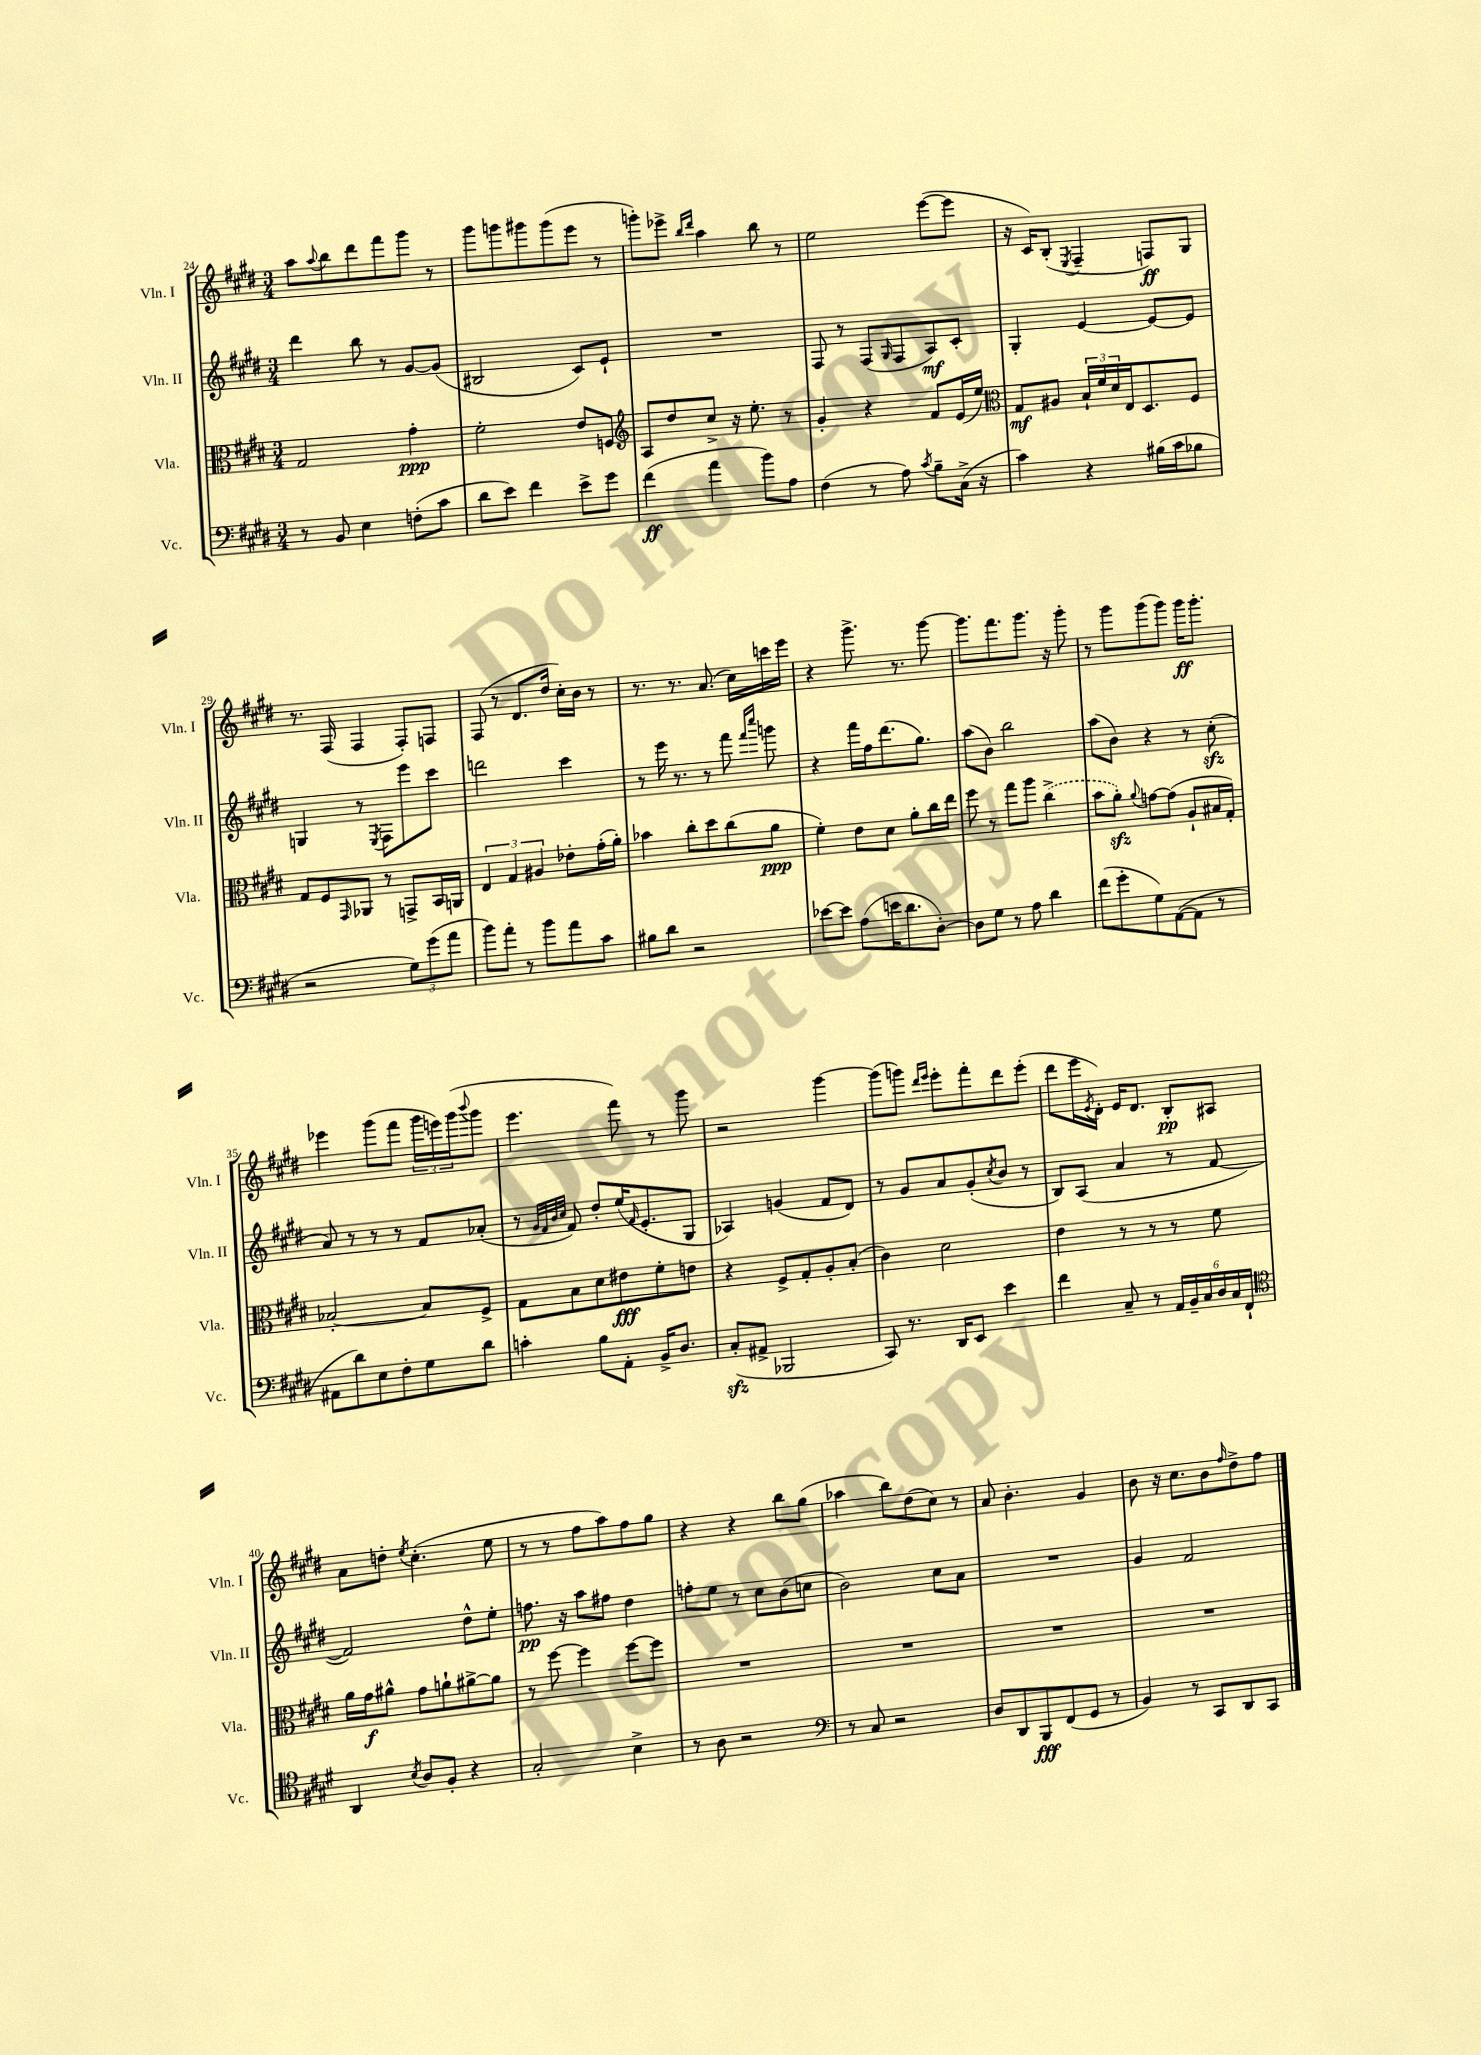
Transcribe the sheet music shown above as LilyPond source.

<<
\new StaffGroup <<
\new Staff = "s0" \with { instrumentName = "Vln. I" shortInstrumentName = "Vln. I" } {
    \clef treble \key e \major \numericTimeSignature \time 3/4
    a''8 \appoggiatura { a''8 } b''8 dis'''8 fis'''8 gis'''8 r8 |
    gis'''8 g'''8 gis'''8 gis'''8( e'''8 r8 |
    g'''8-.) ees'''8-> \grace { b''16 dis'''16 } a''4 b''8 r8 |
    e''2 e'''8~( e'''8 |
    r16 cis'16) b8-.( \acciaccatura { e8 } fis4-- f8\ff) gis8 |
    r8. fis16( fis4 fis8-.) f8 |
    fis8( r8 dis'8. dis''16 cis''16-.) b'16 r8 |
    r8. r8. a'8.( cis''16) c'''16 e'''16 |
    r4 gis'''8.-> r8. gis'''8~ |
    gis'''8. fis'''8. gis'''8. r16 gis'''8-. |
    r8 gis'''8 gis'''8( gis'''8) gis'''16\ff gis'''8.-. |
    ees'''4 gis'''8( fis'''8 \tuplet 3/2 { gis'''16 e'''16) gis'''16( } \appoggiatura { b'''8 } gis'''8 |
    e'''4. fis'''8) r8 gis'''8 |
    r2 gis'''4~ |
    gis'''8( g'''8) \grace { dis'''16 e'''16 } e'''8-. fis'''8-. dis'''8 e'''8-.( |
    dis'''8 e'''16 \acciaccatura { e'8 } dis'16-.) e'16 dis'8. b8-.\pp ais8 |
    a'8 d''8-. \acciaccatura { e''8 } cis''4.-.( e''8 |
    r8 r8 fis''8 a''8) fis''8 gis''8 |
    r4 r4 b''8 gis''8( |
    aes''4 b''8) dis''8( cis''8) r8 |
    a'8 b'4.-. gis'4 |
    b'8 r16 cis''8. b'8 \grace { fis''16 } dis''8-> fis''8 \bar "|." |
}
\new Staff = "s1" \with { instrumentName = "Vln. II" shortInstrumentName = "Vln. II" } {
    \clef treble \key e \major \numericTimeSignature \time 3/4
    dis'''4 b''8 r8 gis'8~ gis'8( |
    bis2 cis'8) e'8-! |
    R2. |
    fis8 r8 fis8( \grace { gis16 } fis8 a8\mf) cis'8-. |
    gis4-. e'4~ e'8~ e'8 |
    g4 r8 \acciaccatura { e8 } fis8 e'''8 cis'''8 |
    d'''2 cis'''4 |
    r8 e'''16 r8. r8 fis'''8 \grace { fis'''16 cis''''16 } g'''8 |
    r4 fis'''16 fis''16 dis'''8.( gis''8.) |
    a''8( b'8) b''2 |
    a''8( b'8) r4 r8 cis''8-.\sfz( |
    a'8) r8 r8 r8 fis'8 aes'8-.( |
    r8 \grace { gis'32 fis'32 b'32 cis''32 } fis'8) dis''8-. e''16( \grace { fis'16 } e'8.-. gis8 |
    aes4) g'4( fis'8 dis'8) |
    r8 gis'8 a'8 gis'8-.( \acciaccatura { cis''8 } b'8 r8 |
    b8) a8( a'4 r8 fis'8~ |
    fis'2) dis''8-^ e''8-. |
    f''8.\pp r16 a''8 fis''8 dis''4 |
    f''8-. e''8 r8 cis''8 b'8( c''8 |
    b'2) cis''8 a'8 |
    R2. |
    gis'4 fis'2 \bar "|." |
}
\new Staff = "s2" \with { instrumentName = "Vla." shortInstrumentName = "Vla." } {
    \clef alto \key e \major \numericTimeSignature \time 3/4
    gis2 gis'4-.\ppp |
    fis'2-. e'8 f8 |
    \clef treble a8 dis''8 cis''8-> r16 e''8.-. r8 |
    gis'4-. r4 fis'8 e'16( e''16) |
    \clef alto gis8\mf ais8 \tuplet 3/2 { b16-! fis'16 dis'16 } e16 dis8. fis8 |
    gis8 fis8 \grace { gis,16 } aes,8 r8 g,8-> b,16 a,16 |
    \tuplet 3/2 { e4 gis4 ais4 } ees'8-. gis'16-.( a'16-.) |
    bes'4 cis''8-. dis''8 cis''8( a'8\ppp |
    fis'4-.) e'8 dis'8 a'8-. cis''16 e''16 |
    fis''8 r8 gis''8 a''8 \once \slurDashed cis''4->( |
    b'8 a'8-.\sfz) \appoggiatura { a'8 } g'8~ g'8( a8-! bis16 gis16-.) |
    bes2~-. bes8 fis8-> |
    gis8 b8 dis'8 eis'8\fff fis'8-. e'8 |
    r4 fis8-> gis8-. a8-. b8-.( |
    cis'4) dis'2 |
    e'4 r8 r8 r8 fis'8 |
    a'16 gis'16\f ais'8-^ gis'8 a'8-! ais'8~-> ais'8 |
    r8 fis''8~ fis''4 fis''8~ fis''8 |
    R2. |
    R2. |
    R2. |
    R2. \bar "|." |
}
\new Staff = "s3" \with { instrumentName = "Vc." shortInstrumentName = "Vc." } {
    \clef bass \key e \major \numericTimeSignature \time 3/4
    r8 b,8 e4 f8-.( cis'8 |
    dis'8 e'8) fis'4 e'8-> gis'8 |
    fis'4\ff( a'4 b'8) a8 |
    fis4( r8 a8) \acciaccatura { cis'8 } b8-- cis16->( r16 |
    cis'4) r4 bis16( cis'16 bes8 |
    r2 \tuplet 3/2 { gis8) gis'8( a'8 } |
    b'8) a'8-. r8 b'8 a'8 cis'8 |
    bis8 dis'8 r2 |
    ees'8~ ees'8 a8( e'16 dis'8. dis8~-.) |
    dis8 gis8 r8 a8 dis'4 |
    fis'8( gis'8-. gis8) a,8~( a,8 r8 |
    ais,8 dis'8) e8 fis8-. gis8 dis'8 |
    c'4-. b8 a,8-. b,16-> dis8. |
    cis8-.\sfz( ais,8-> bes,,2 |
    cis,8) r8. dis,16 e,8 e'4 |
    fis'4 cis8-- r8 \tuplet 6/4 { a,16 b,16-- cis16 dis16 cis16 fis,16-! } |
    \clef tenor a,4 \acciaccatura { b8 } a8 fis8-. r4 |
    gis2-. b4-> |
    r8 a8 r2 |
    \clef bass r8 cis8 r2 |
    dis8 dis,8 b,,8\fff fis,8( gis,8 r8 |
    b,4) r8 cis,8 dis,8 cis,8 \bar "|." |
}
>>
>>
\layout { \context { \Score currentBarNumber = #24 } }
